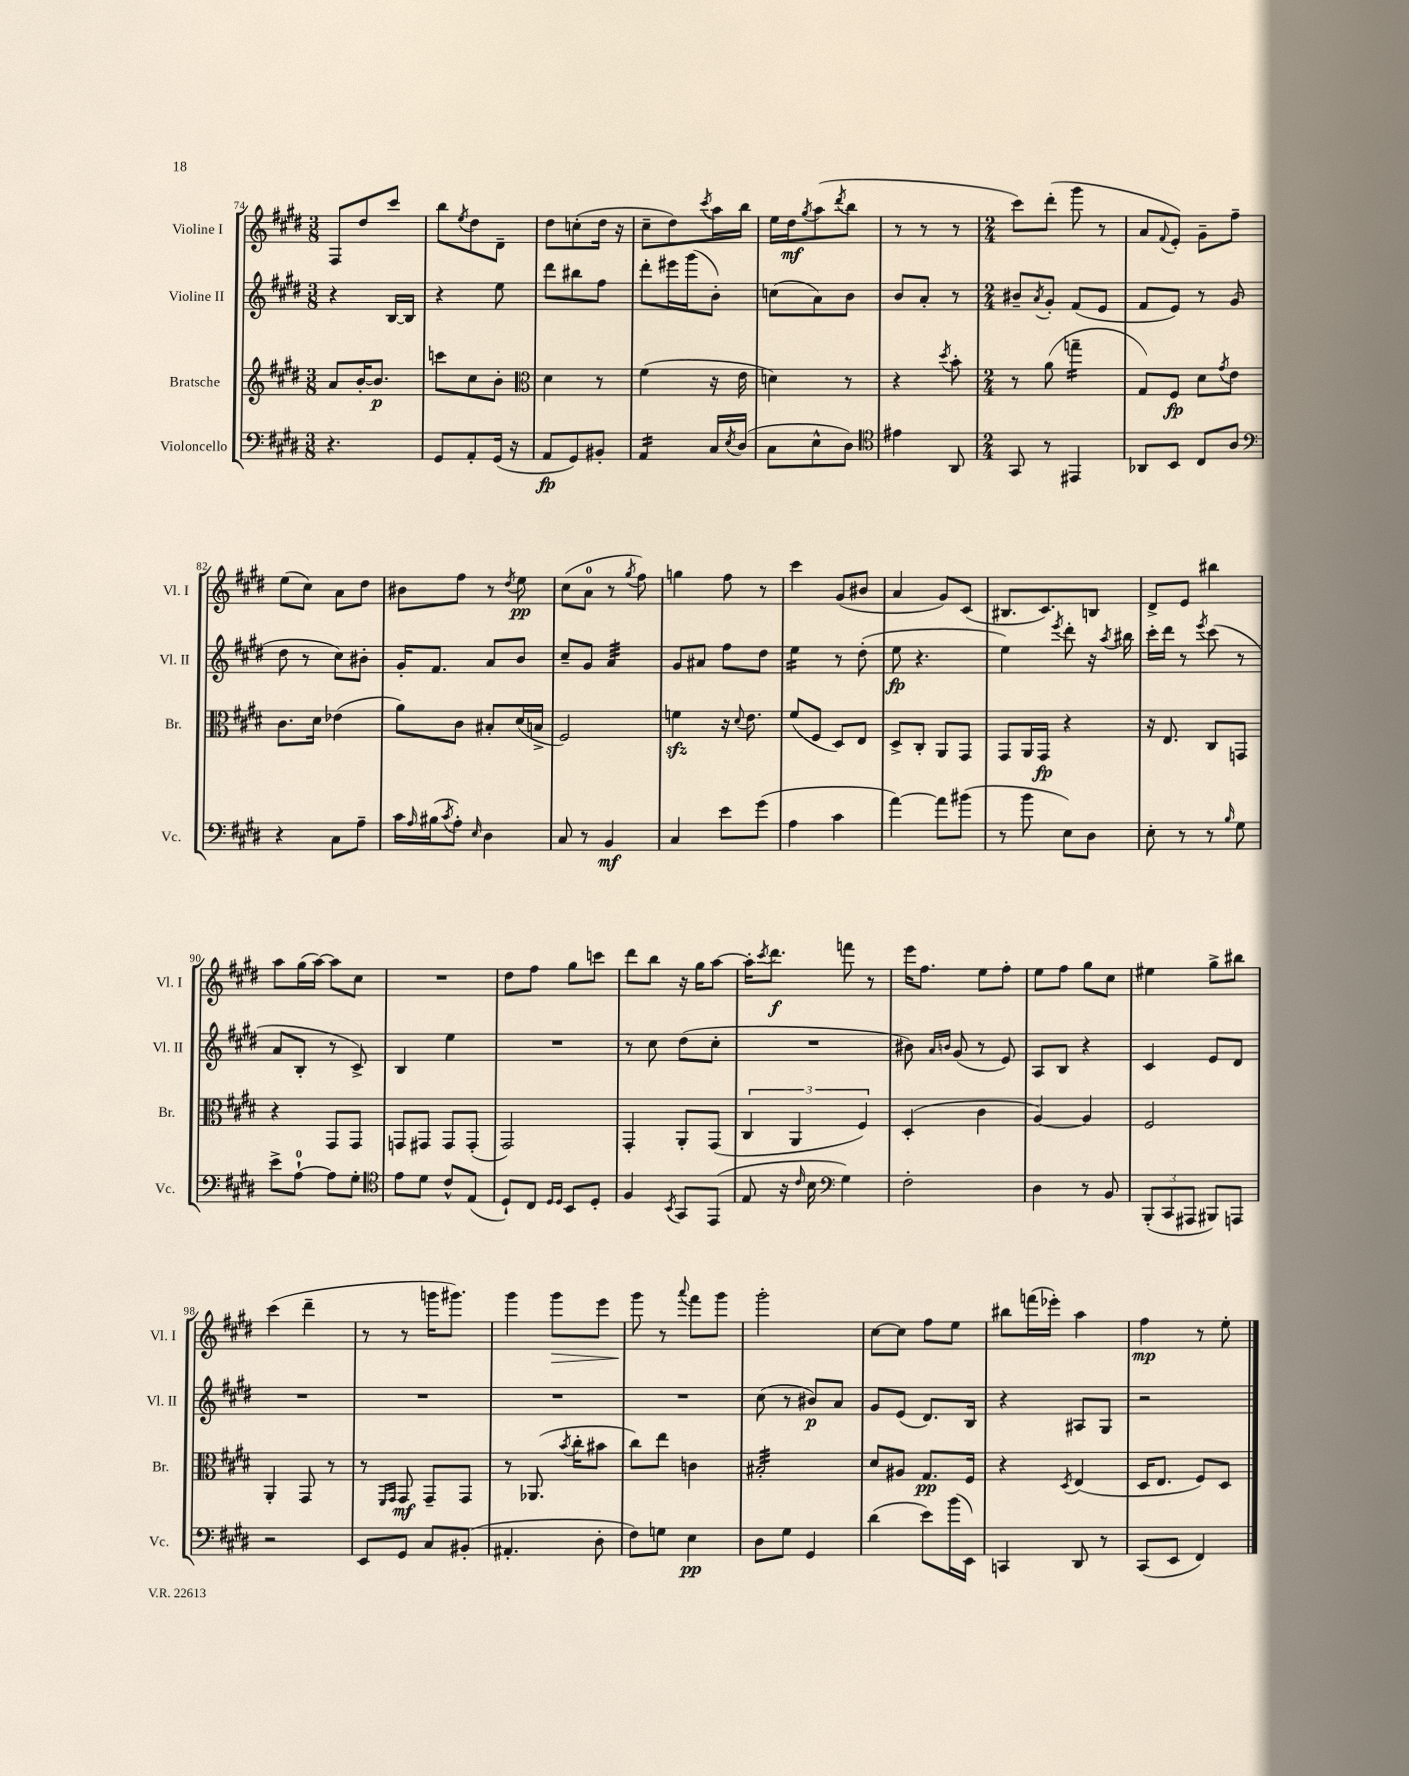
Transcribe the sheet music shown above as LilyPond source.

<<
\new StaffGroup <<
\new Staff = "s0" \with { instrumentName = "Violine I" shortInstrumentName = "Vl. I" } {
    \clef treble \key e \major \numericTimeSignature \time 3/8
    fis8 dis''8 cis'''8 |
    b''8 \acciaccatura { e''8 } dis''8 dis'8-- |
    dis''8 c''8-.( dis''16 r16 |
    cis''8-- dis''8) \acciaccatura { cis'''8 } a''16 b''16 |
    e''16 dis''16\mf \acciaccatura { gis''8 } a''8( \acciaccatura { dis'''8 } b''8 |
    r8 r8 r8 |
    \numericTimeSignature \time 2/4 cis'''8) dis'''8-.( gis'''8 r8 |
    a'8 \appoggiatura { fis'8 } e'8-.) gis'8-- fis''8-- |
    e''8( cis''8) a'8 dis''8 |
    bis'8 fis''8 r8 \acciaccatura { dis''8 } e''8\pp |
    cis''8( a'8-0 r8 \acciaccatura { gis''8 } fis''8) |
    g''4 fis''8 r8 |
    cis'''4 gis'8( bis'8 |
    a'4 gis'8) cis'8( |
    bis8. cis'8.) b8 |
    dis'8-> e'8 bis''4 |
    a''8 gis''16( a''16~) a''8 cis''8 |
    R2 |
    dis''8 fis''8 gis''8 c'''8 |
    dis'''8 b''8 r16 gis''16 a''8~ |
    a''16-. \acciaccatura { cis'''8 } dis'''8.\f f'''8 r8 |
    e'''16 fis''8. e''8 fis''8-. |
    e''8 fis''8 gis''8 cis''8 |
    eis''4 gis''8-> bis''8 |
    cis'''4( dis'''4-- |
    r8 r8 g'''16 gis'''8.) |
    gis'''4 gis'''8\> e'''8 |
    gis'''8\! r8 \appoggiatura { a'''8 } fis'''8 gis'''8 |
    gis'''2-. |
    cis''8~ cis''8 fis''8 e''8 |
    bis''8 f'''16( ees'''16-.) a''4 |
    fis''4\mp r8 e''8-. \bar "|." |
}
\new Staff = "s1" \with { instrumentName = "Violine II" shortInstrumentName = "Vl. II" } {
    \clef treble \key e \major \numericTimeSignature \time 3/8
    r4 b16~ b16 |
    r4 e''8 |
    dis'''8 bis''8 fis''8 |
    dis'''8-. eis'''16 gis'''16( b'8-.) |
    c''8( a'8) b'8 |
    b'8 a'8-. r8 |
    \numericTimeSignature \time 2/4 bis'8-- \acciaccatura { a'8 } gis'8-. fis'8( e'8 |
    fis'8 e'8) r8 gis'8( |
    dis''8 r8 cis''8) bis'8-. |
    gis'16-. fis'8. a'8 b'8 |
    cis''8-- gis'8 a'4:32 |
    gis'8 ais'8 fis''8 dis''8 |
    e''4:16 r8 dis''8-.( |
    e''8\fp r4. |
    e''4) \acciaccatura { e'''8 } dis'''8-. r16 \acciaccatura { a''8 } bis''16 |
    cis'''16-. dis'''16 r8 \acciaccatura { e'''8 } cis'''8( r8 |
    a'8 b8-. r8 cis'8->) |
    b4 e''4 |
    R2 |
    r8 cis''8 dis''8( cis''8-. |
    R2 |
    bis'8) \grace { a'16 b'16 } gis'8( r8 e'8) |
    a8 b8 r4 |
    cis'4 e'8 dis'8 |
    R2 |
    R2 |
    R2 |
    R2 |
    cis''8( r8 bis'8\p) a'8 |
    gis'8 e'8( dis'8.) b16 |
    r4 ais8 gis8 |
    r2 \bar "|." |
}
\new Staff = "s2" \with { instrumentName = "Bratsche" shortInstrumentName = "Br." } {
    \clef treble \key e \major \numericTimeSignature \time 3/8
    a'8 b'16~-. b'8.\p |
    c'''8 cis''8 b'8-. |
    \clef alto dis'4 r8 |
    fis'4( r16 e'16 |
    d'4) r8 |
    r4 \acciaccatura { dis''8 } b'8-. |
    \numericTimeSignature \time 2/4 r8 a'8( g''4:16-- |
    gis8) fis8\fp dis'8 \acciaccatura { gis'8 } e'8 |
    cis'8. dis'16 ees'4( |
    a'8) cis'8 bis8-. dis'16( b16-> |
    fis2) |
    f'4\sfz r16 \appoggiatura { dis'8 } e'8. |
    fis'8( fis8 dis8) e8 |
    dis8-> cis8-. a,8 gis,8 |
    gis,8 a,16 gis,16\fp r4 |
    r16 e8. cis8 g,8 |
    r4 gis,8 gis,8 |
    g,8 gis,8 gis,8 gis,8-.( |
    gis,2) |
    gis,4-. a,8-. gis,8( |
    \tuplet 3/2 { cis4 a,4 fis4) } |
    dis4-.( cis'4 |
    a4~) a4 |
    fis2 |
    a,4-. gis,8 r8 |
    r8 \grace { fis,16 gis,16 } gis,8\mf gis,8-- gis,8 |
    r8 aes,8.( \acciaccatura { b'8 } cis''16-. bis'8 |
    cis''8) e''8 c'4 |
    bis2:32-. |
    dis'8 ais8 gis8.\pp fis16 |
    r4 \acciaccatura { dis8 } e4( |
    dis16 e8. fis8) dis8 \bar "|." |
}
\new Staff = "s3" \with { instrumentName = "Violoncello" shortInstrumentName = "Vc." } {
    \clef bass \key e \major \numericTimeSignature \time 3/8
    r4. |
    gis,8 a,8-. gis,16( r16 |
    a,8\fp gis,8) bis,8-. |
    a,4:16 cis16 \acciaccatura { e8 } dis16( |
    cis8 e8-^ dis8) |
    \clef tenor eis'4 a,8 |
    \numericTimeSignature \time 2/4 gis,8 r8 eis,4 |
    aes,8 b,8 cis8 a8 |
    \clef bass r4 cis8 a8-- |
    cis'16 \grace { a16 } bis16( \acciaccatura { cis'8 } a8-.) \grace { e16 } dis4 |
    cis8 r8 b,4\mf |
    cis4 e'8 gis'8( |
    a4 cis'4 |
    a'4~) a'8 bis'8( |
    r8 b'8 e8) dis8 |
    e8-. r8 r8 \grace { b16 } gis8 |
    e'8-> a8-0~-! a8 gis8-. |
    \clef tenor e'8 dis'8 cis'8-^ e8( |
    dis8-!) cis8 \grace { dis16 dis16 } b,8 dis8-. |
    fis4 \acciaccatura { b,8 } gis,8 e,8( |
    e8 r16 \grace { cis'16 } b16 \clef bass gis4) |
    fis2-. |
    dis4 r8 b,8 |
    \tuplet 3/2 { b,,8-.( cis,8 ais,,8 } bis,,8) a,,8 |
    r2 |
    e,8 gis,8 cis8 bis,8-.( |
    ais,4.-. dis8-. |
    fis8) g8 e4\pp |
    dis8 gis8 gis,4 |
    dis'4( e'8) b'16( e,16) |
    c,4 dis,8 r8 |
    cis,8( e,8 fis,4) \bar "|." |
}
>>
>>
\layout { \context { \Score currentBarNumber = #74 } }
